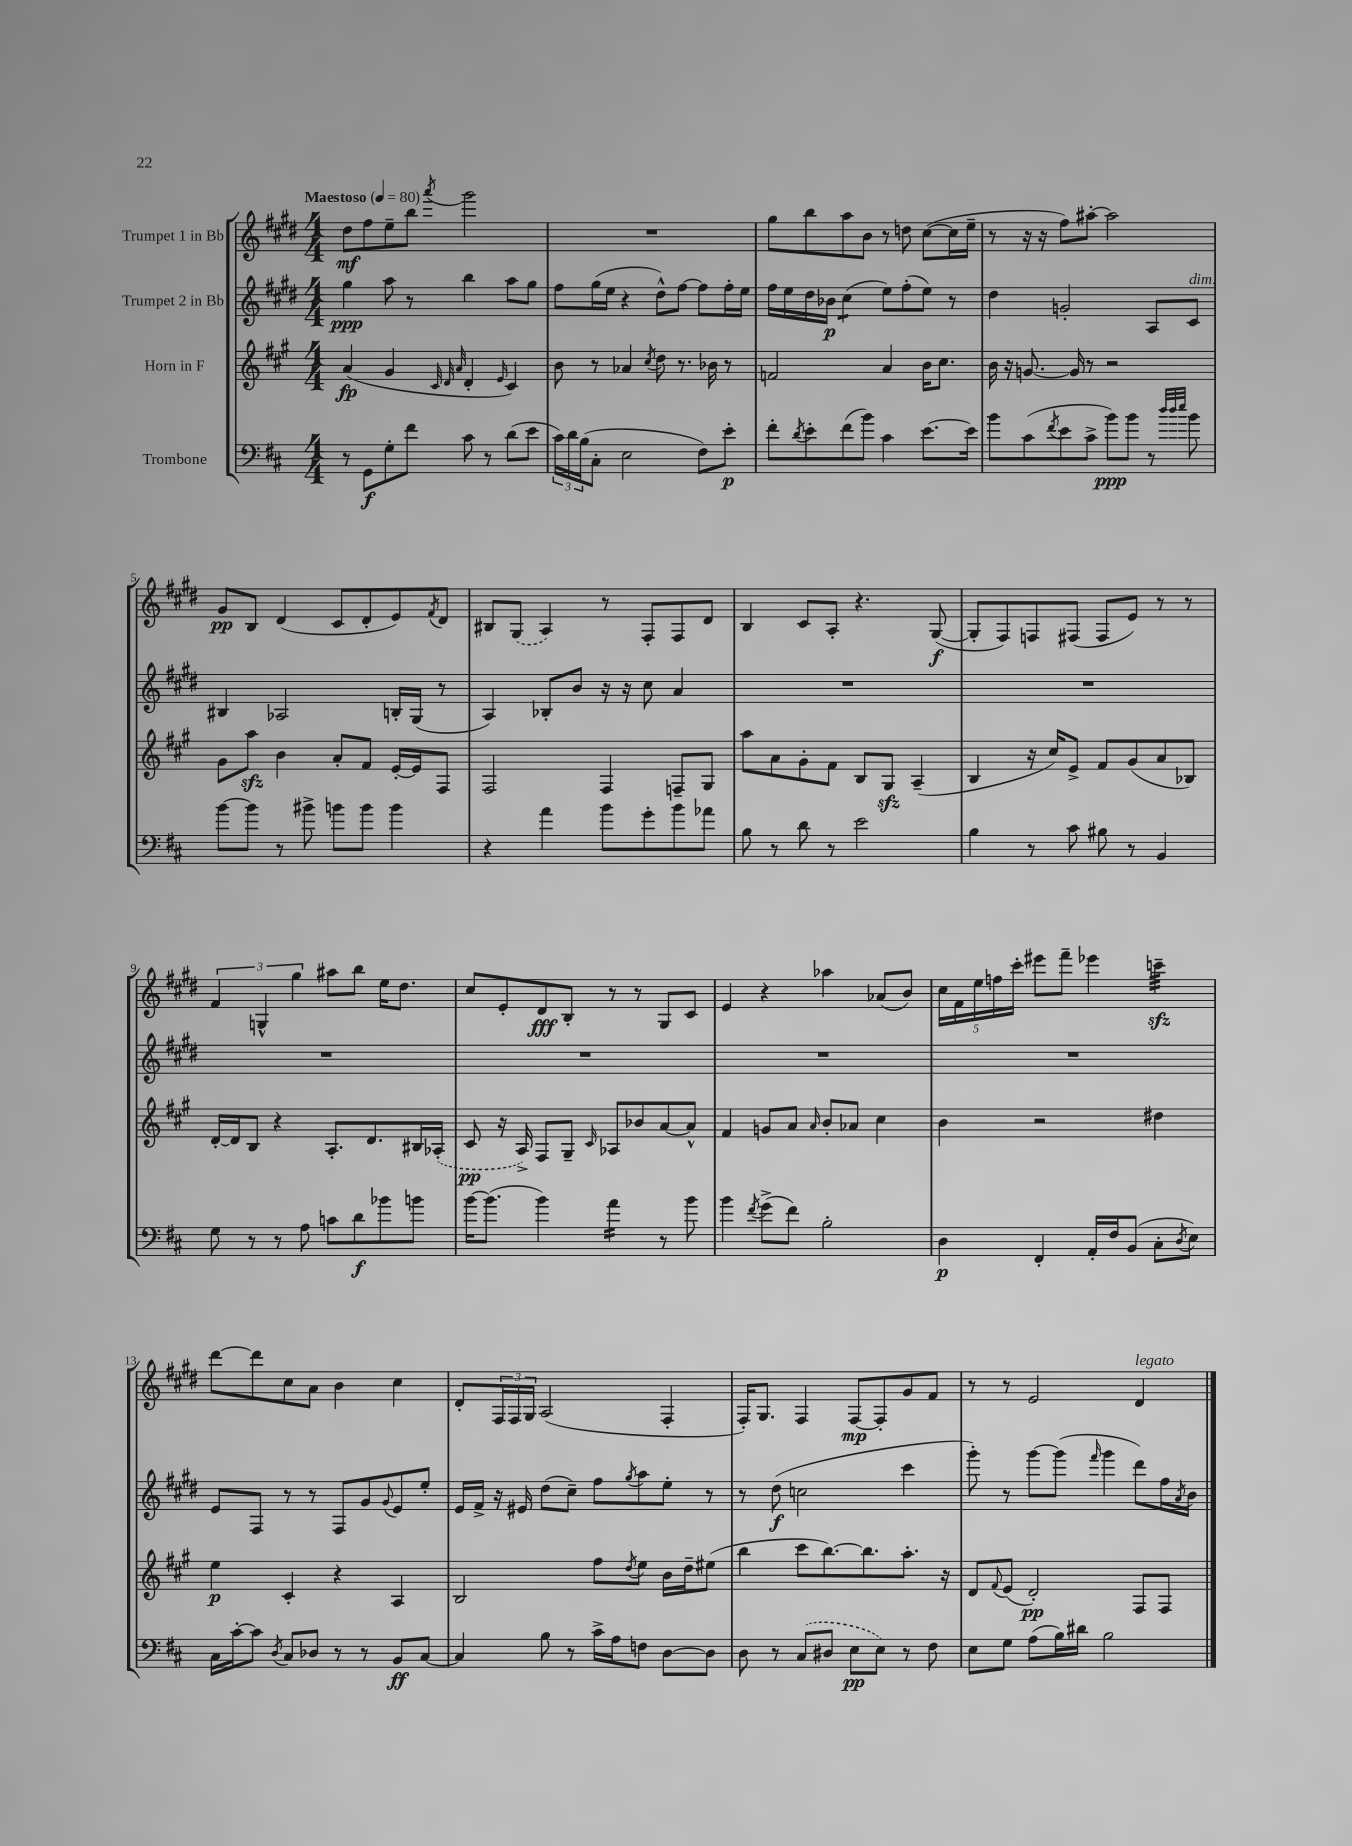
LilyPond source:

<<
\new StaffGroup <<
\new Staff = "s0" \with { instrumentName = "Trumpet 1 in Bb" } {
    \clef treble \key e \major \numericTimeSignature \time 4/4 \tempo "Maestoso" 4 = 80
    dis''8\mf fis''8 e''8-- b''8 \acciaccatura { a'''8 } gis'''2 |
    R1 |
    gis''8 b''8 a''8 b'8 r8 d''8 cis''8~( cis''16 e''16-- |
    r8 r16 r16 fis''8) ais''8~-. ais''2 |
    gis'8\pp b8 dis'4( cis'8 dis'8-. e'8) \acciaccatura { fis'8 } dis'8 |
    bis8 \once \slurDashed gis8( a4) r8 fis8-. fis8 dis'8 |
    b4 cis'8 a8-. r4. gis8~\f( |
    gis8-. fis8) f8 fis8( fis8 e'8) r8 r8 |
    \tuplet 3/2 { fis'4 g4-^ gis''4 } ais''8 b''8 e''16 dis''8. |
    cis''8 e'8-. dis'8\fff b8-. r8 r8 gis8 cis'8 |
    e'4 r4 aes''4 aes'8( b'8) |
    \tuplet 5/4 { cis''16 fis'16 e''16 f''16 cis'''16-. } eis'''8 fis'''8-- ees'''4 c'''4:32--\sfz |
    dis'''8~ dis'''8 cis''8 a'8 b'4 cis''4 |
    dis'8-. \tuplet 3/2 { fis16 fis16 gis16 } a2( fis4-. |
    fis16-.) gis8. fis4 fis8~\mp fis8-. gis'8 fis'8 |
    r8 r8 e'2 dis'4^\markup { \italic "legato" } \bar "|." |
}
\new Staff = "s1" \with { instrumentName = "Trumpet 2 in Bb" } {
    \clef treble \key e \major \numericTimeSignature \time 4/4
    gis''4\ppp a''8 r8 b''4 a''8 gis''8 |
    fis''8 gis''16( e''16 r4 dis''8-^) fis''8~ fis''8 fis''16-. e''16 |
    fis''16 e''16 dis''16 bes'16\p cis''4:8( e''8) fis''8-.( e''8) r8 |
    dis''4 g'2-. a8 cis'8^\markup { \italic "dim." } |
    bis4 aes2 b16-. gis16( r8 |
    a4) bes8-. b'8 r16 r16 cis''8 a'4 |
    R1 |
    R1 |
    R1 |
    R1 |
    R1 |
    R1 |
    e'8 fis8 r8 r8 fis8 gis'8 \appoggiatura { gis'8 } e'8 e''8-. |
    e'16 fis'16-> r16 eis'16 dis''8( cis''8--) fis''8 \acciaccatura { gis''8 } a''8 e''8-. r8 |
    r8 dis''8\f( c''2 cis'''4 |
    gis'''8-.) r8 gis'''8~ gis'''8( \grace { fis'''16 } gis'''4 dis'''8) fis''16 \acciaccatura { a'8 } b'16 \bar "|." |
}
\new Staff = "s2" \with { instrumentName = "Horn in F" } {
    \clef treble \key a \major \numericTimeSignature \time 4/4
    a'4\fp( gis'4 \grace { cis'32 d'32 a'32 } d'4-. \grace { e'16 } cis'4) |
    b'8 r8 aes'4 \acciaccatura { cis''8 } d''8 r8. bes'16 r8 |
    f'2 a'4 b'16 cis''8. |
    b'16 r16 g'8.~ g'16 r8 r2 |
    gis'8 a''8\sfz b'4 a'8-. fis'8 e'16~-. e'16 fis8 |
    fis2 fis4 f8-- gis8 |
    a''8 a'8 gis'8-. fis'8 b8 gis8\sfz a4--( |
    b4 r16 cis''16) e'8-> fis'8 gis'8( a'8 bes8) |
    d'16~-. d'16 b8 r4 a8.-. d'8. bis16 \once \slurDashed aes16-.( |
    cis'8\pp r16 a16->) fis8 gis8-- \grace { cis'16 } aes8 bes'8 a'8~ a'8-^ |
    fis'4 g'8 a'8 \grace { a'16 } b'8-. aes'8 cis''4 |
    b'4 r2 dis''4 |
    e''4\p cis'4-. r4 a4 |
    b2 fis''8 \acciaccatura { d''8 } e''8 b'16 d''16-- eis''8( |
    b''4 cis'''8 b''8.~) b''8. a''8.-. r16 |
    d'8 \appoggiatura { fis'8 } e'8( d'2-.\pp) fis8 fis8 \bar "|." |
}
\new Staff = "s3" \with { instrumentName = "Trombone" } {
    \clef bass \key d \major \numericTimeSignature \time 4/4
    r8 g,8\f g8-. fis'8 cis'8 r8 d'8( e'8 |
    \tuplet 3/2 { cis'16) d'16 b16( } cis8-. e2 fis8) e'8-.\p |
    fis'8-. \acciaccatura { d'8 } e'8-. fis'8( b'8) cis'4 e'8.~ e'16 |
    b'8 cis'8( \acciaccatura { fis'8 } e'8 cis'8-> b'8\ppp) b'8 r8 \grace { d''32 d''32 e''32 } b'8 |
    b'8~ b'8 r8 bis'8-> b'8 b'8 b'4 |
    r4 a'4 b'8 g'8-. b'8 aes'8 |
    b8 r8 d'8 r8 e'2 |
    b4 r8 cis'8 bis8 r8 b,4 |
    g8 r8 r8 a8 c'8 d'8\f bes'8 b'8 |
    b'16~ b'8.( b'4) a'4:16 r8 b'8 |
    b'4 \acciaccatura { fis'8 } g'8->( fis'8) b2-. |
    d4\p fis,4-. a,16-. fis16 b,8( cis8-. \acciaccatura { d8 } e8) |
    cis16 cis'16~-. cis'8 \acciaccatura { d8 } cis8 des8 r8 r8 b,8\ff cis8~ |
    cis4 b8 r8 cis'16-> a16 f8 d8~ d8 |
    d8 r8 \once \slurDashed cis8( dis8 e8\pp e8) r8 fis8 |
    e8 g8 a8( b16) dis'16 b2 \bar "|." |
}
>>
>>
